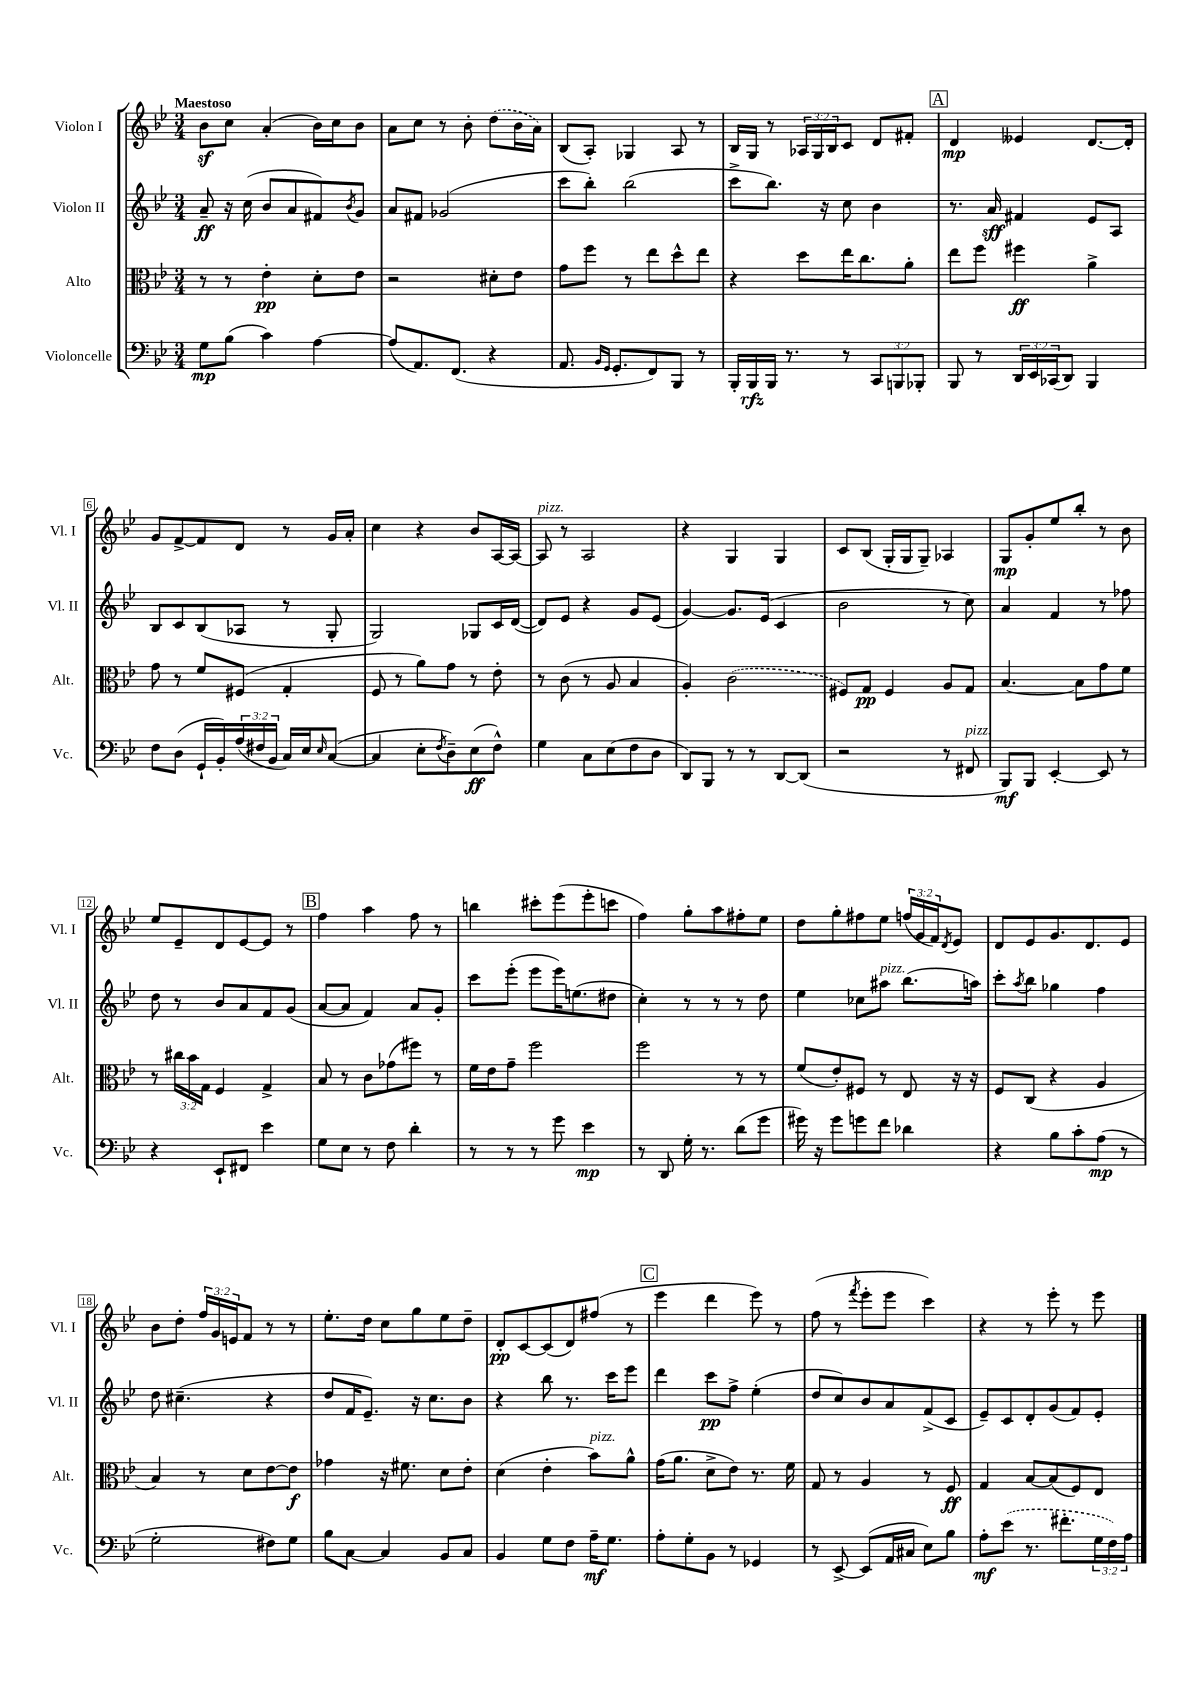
<<
\new StaffGroup <<
\new Staff = "s0" \with { instrumentName = "Violon I" shortInstrumentName = "Vl. I" } {
    \clef treble \key bes \major \numericTimeSignature \time 3/4 \override Staff.TupletNumber.text = #tuplet-number::calc-fraction-text \tempo "Maestoso"
    bes'8\sf c''8 a'4-.( bes'16) c''16 bes'8 |
    a'8 c''8 r8 bes'8-. \once \slurDashed d''8( bes'16 a'16) |
    bes8( a8-.) ges4 a8 r8 |
    bes16 g16 r8 \tuplet 3/2 { aes16 g16 bes16 } c'8 d'8 fis'8-. |
    \mark \markup { \box "A" } d'4\mp eeses'4 d'8.~ d'16-. |
    g'8 f'8~-> f'8 d'8 r8 g'16 a'16-. |
    c''4 r4 bes'8 a16~ a16~ |
    a8^\markup { \italic "pizz." } r8 a2 |
    r4 g4 g4 |
    c'8 bes8( g16-. g16 g8--) aes4 |
    g8\mp g'8-. ees''8 bes''8-. r8 bes'8 |
    ees''8 ees'8-- d'8 ees'8~ ees'8 r8 |
    \mark \markup { \box "B" } f''4 a''4 f''8 r8 |
    b''4 cis'''8-. ees'''8( ees'''8-. c'''8 |
    f''4) g''8-. a''8 fis''8-. ees''8 |
    d''8 g''8-. fis''8 ees''8 \tuplet 3/2 { f''16( g'16 f'16) } \acciaccatura { d'8 } ees'8 |
    d'8 ees'8 g'8. d'8. ees'8 |
    bes'8 d''8-. \tuplet 3/2 { f''16 g'16 e'16 } f'8 r8 r8 |
    ees''8.-. d''16 c''8 g''8 ees''8 d''8-- |
    d'8-.\pp c'8~ c'8( d'8) fis''8( r8 |
    \mark \markup { \box "C" } ees'''4 d'''4 ees'''8) r8 |
    f''8( r8 \acciaccatura { f'''8 } ees'''8-. ees'''8 c'''4) |
    r4 r8 ees'''8-. r8 ees'''8 \bar "|." |
}
\new Staff = "s1" \with { instrumentName = "Violon II" shortInstrumentName = "Vl. II" } {
    \clef treble \key bes \major \numericTimeSignature \time 3/4
    a'8--\ff r16 c''16( bes'8 a'8 fis'8) \acciaccatura { bes'8 } g'8 |
    a'8 fis'8 ges'2( |
    c'''8 bes''8-.) bes''2( |
    c'''8-> bes''8.) r16 c''8 bes'4 |
    \mark \markup { \box "A" } r8. a'16\sff fis'4 ees'8 a8 |
    bes8 c'8 bes8( aes8 r8 g8-. |
    g2) ges8 c'16 d'16~( |
    d'8) ees'8 r4 g'8 ees'8( |
    g'4~) g'8. ees'16( c'4 |
    bes'2 r8 c''8) |
    a'4 f'4 r8 fes''8 |
    d''8 r8 bes'8 a'8 f'8 g'8( |
    \mark \markup { \box "B" } a'8~ a'8 f'4) a'8 g'8-. |
    c'''8 ees'''8-.( ees'''8 ees'''16) e''8.( dis''8 |
    c''4-.) r8 r8 r8 d''8 |
    ees''4 ces''8 ais''8^\markup { \italic "pizz." } bes''8.( a''16) |
    c'''8-. \acciaccatura { a''8 } bes''8 ges''4 f''4 |
    d''8 cis''4.--( r4 |
    d''8 f'16 ees'8.--) r16 c''8. bes'8 |
    r4 bes''8 r8. c'''16 ees'''8 |
    \mark \markup { \box "C" } d'''4 c'''8\pp f''8-> ees''4-.( |
    d''8 c''8) bes'8 a'8 f'8->( c'8 |
    ees'8--) c'8 d'8-. g'8( f'8) ees'8-. \bar "|." |
}
\new Staff = "s2" \with { instrumentName = "Alto" shortInstrumentName = "Alt." } {
    \clef alto \key bes \major \numericTimeSignature \time 3/4 \override Staff.TupletNumber.text = #tuplet-number::calc-fraction-text
    r8 r8 ees'4-.\pp d'8-. ees'8 |
    r2 dis'8-. ees'8 |
    g'8 f''8 r8 ees''8 d''8-^ ees''8 |
    r4 d''8 ees''16 c''8. a'8-. |
    \mark \markup { \box "A" } ees''8 f''8 fis''4\ff a'4-> |
    g'8 r8 f'8 fis8( g4-. |
    f8 r8 a'8) g'8 r8 ees'8-. |
    r8 c'8( r8 a8 bes4 |
    a4-.) \once \slurDashed c'2( |
    fis8) g8\pp fis4 a8 g8 |
    bes4.~ bes8 g'8 f'8 |
    r8 \tuplet 3/2 { cis''16 bes'16 g16 } f4 g4-> |
    \mark \markup { \box "B" } bes8 r8 c'8 ges'8( fis''8) r8 |
    f'16 ees'16 g'8-- f''2 |
    f''2 r8 r8 |
    f'8( ees'8-.) fis8 r8 ees8 r16 r16 |
    f8 c8( r4 a4 |
    bes4) r8 d'8 ees'8~ ees'8\f |
    ges'4 r16 fis'8. d'8 ees'8-. |
    d'4( ees'4-. bes'8^\markup { \italic "pizz." }) a'8-^ |
    \mark \markup { \box "C" } g'16( a'8. d'8-> ees'8) r8. f'16 |
    g8 r8 a4 r8 f8\ff |
    g4 bes8~ bes8( f8) ees8 \bar "|." |
}
\new Staff = "s3" \with { instrumentName = "Violoncelle" shortInstrumentName = "Vc." } {
    \clef bass \key bes \major \numericTimeSignature \time 3/4 \override Staff.TupletNumber.text = #tuplet-number::calc-fraction-text
    g8\mp bes8( c'4) a4~ |
    a8( a,8.) f,8.( r4 |
    a,8. \grace { bes,16 g,16 } g,8.-. f,8) bes,,8 r8 |
    bes,,16-. bes,,16\rfz bes,,16 r8. r8 \tuplet 3/2 { c,8 b,,8 bes,,8-. } |
    \mark \markup { \box "A" } bes,,8 r8 \tuplet 3/2 { d,16 ees,16 ces,16( } d,8) bes,,4 |
    f8 d8( g,16-! bes,16-.) \tuplet 3/2 { a16( fis16 bes,16 } c16) ees16 \grace { ees16 } c8~( |
    c4 ees8-. \acciaccatura { f8 } d8--) ees8\ff( f8-^) |
    g4 c8 ees8( f8 d8 |
    d,8) bes,,8 r8 r8 d,8~ d,8( |
    r2 r8 fis,8^\markup { \italic "pizz." } |
    bes,,8\mf) bes,,8 ees,4~-. ees,8 r8 |
    r4 ees,8-! fis,8 ees'4 |
    \mark \markup { \box "B" } g8 ees8 r8 f8 d'4-. |
    r8 r8 r8 g'8 ees'4\mp |
    r8 d,8 g16-. r8. d'8( g'8 |
    gis'16) r16 gis'8 g'8 f'8 des'4 |
    r4 bes8 c'8-. a8\mp( r8 |
    g2-. fis8) g8 |
    bes8 c8~ c4 bes,8 c8 |
    bes,4 g8 f8 a16--\mf g8. |
    \mark \markup { \box "C" } a8-. g8-. bes,8 r8 ges,4 |
    r8 ees,8~-> ees,8( a,16 cis16 ees8) bes8 |
    a8-.\mf \once \slurDashed ees'8( r8. fis'8.-. \tuplet 3/2 { g16 f16) a16 } \bar "|." |
}
>>
>>
\layout { \context { \Score \override BarNumber.stencil = #(make-stencil-boxer 0.1 0.3 ly:text-interface::print) } }
